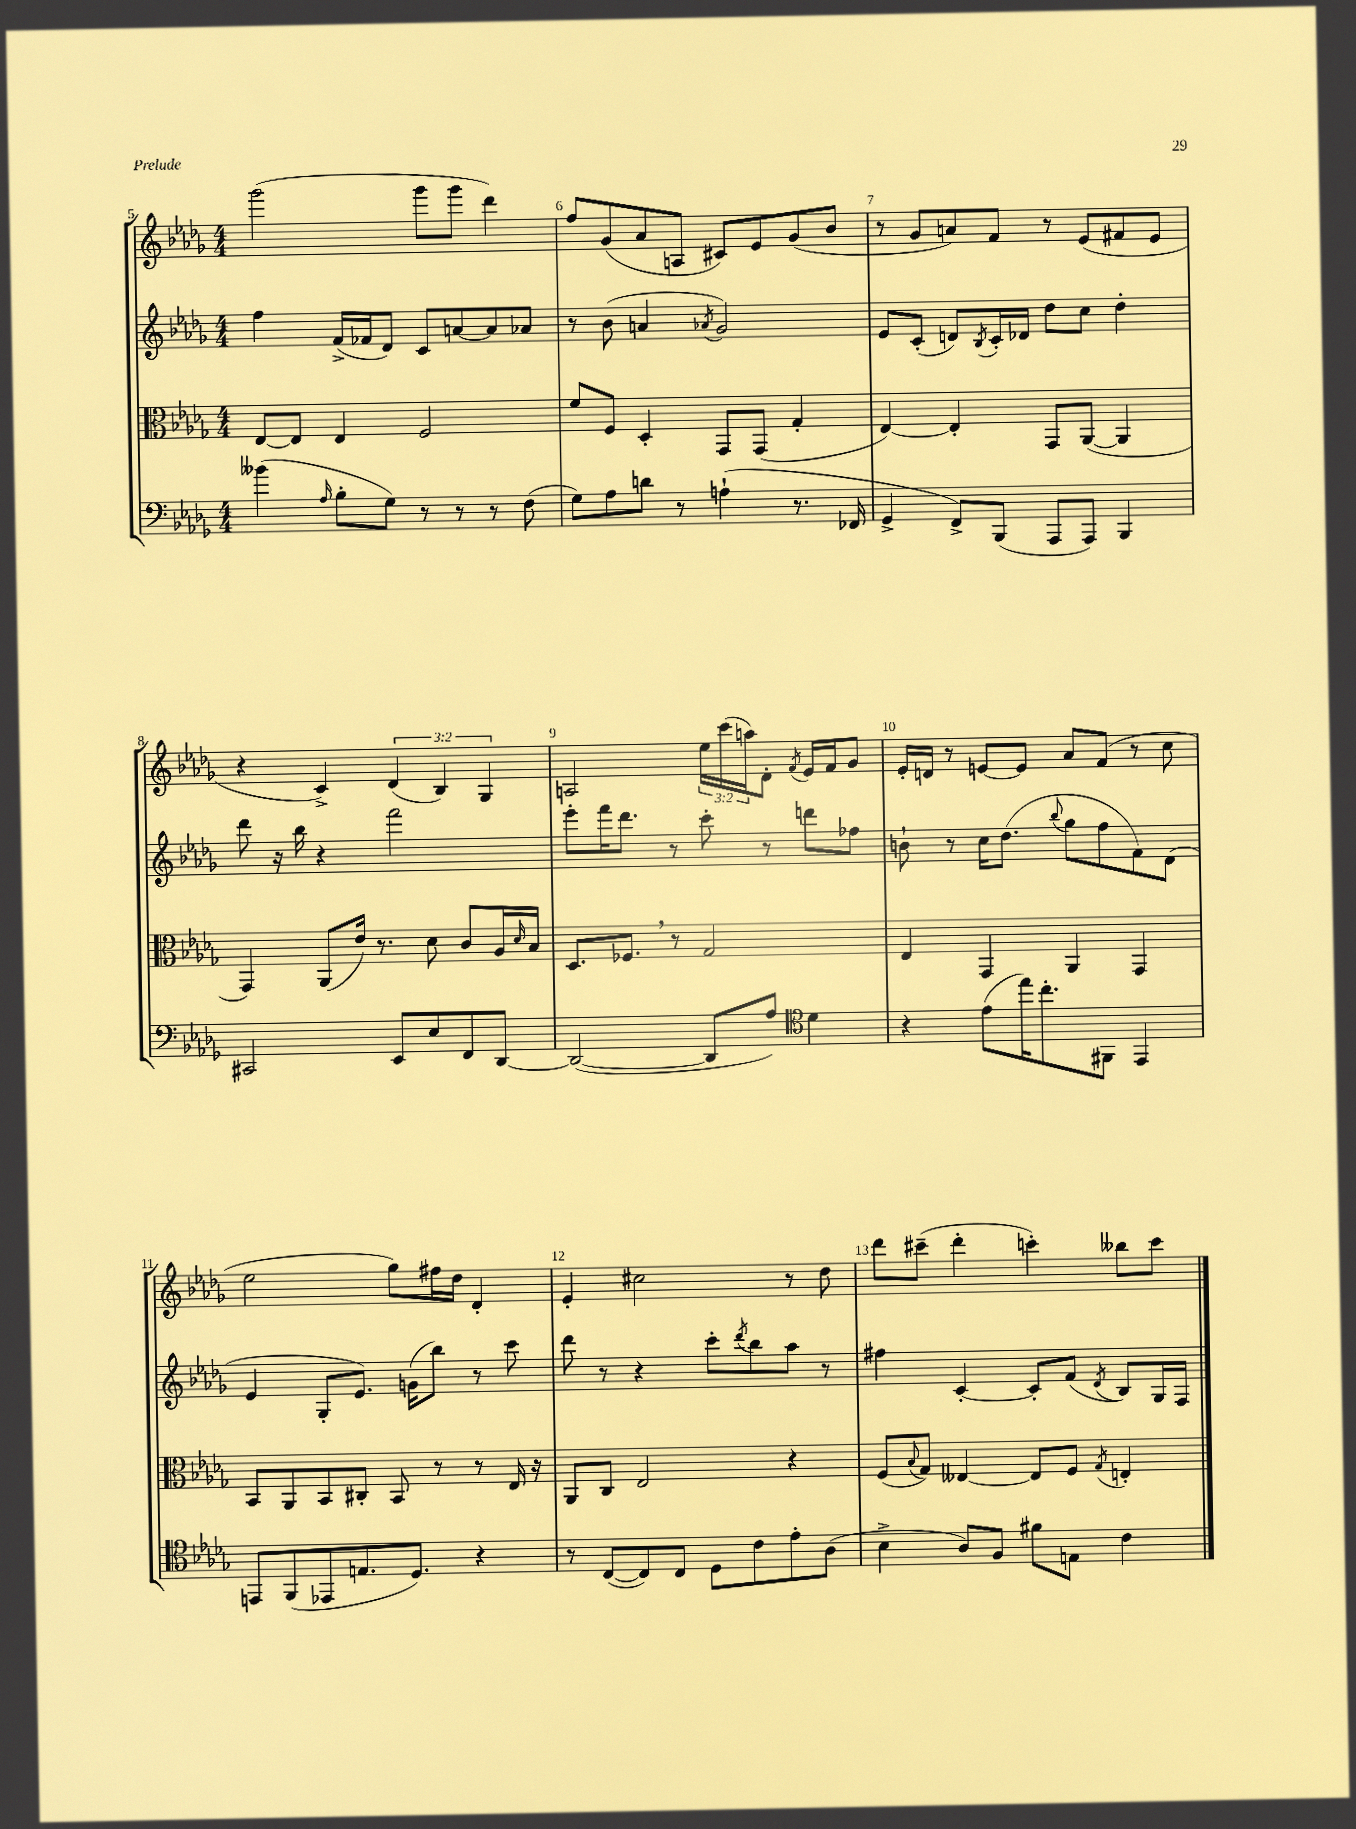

**kern	**kern	**kern	**kern
*part4	*part3	*part2	*part1
*staff4	*staff3	*staff2	*staff1
*clefF4	*clefC3	*clefG2	*clefG2
*k[b-e-a-d-g-]	*k[b-e-a-d-g-]	*k[b-e-a-d-g-]	*k[b-e-a-d-g-]
*M4/4	*M4/4	*M4/4	*M4/4
=5	=5	=5	=5
(4b--X\	[8E-/L	4ff\	(2ggg-\
.	8E-/J]	.	.
16qqA-/	.	.	.
8B-'\L	4E-/	(16f^/LL	.
.	.	16f-X/J	.
8G-\J)	.	8d-/J)	.
8r	2F/	8c/L	8ggg-\L
8r	.	[8an/	8ggg-\J
8r	.	8a/]	4ddd-\)
(8F\	.	8a-X/J	.
=6	=6	=6	=6
8G-\L)	8f/L	8r	8ff/L
8A-\	8F/J	(8b-\	(8g-/
8dn\J	4D-'/	4an/	8a-/
8r	.	.	8An/J
.	.	8qa-X/	.
(4An`\	8GG-/L	2g-/)	8c#X/L)
.	(8GG-/J	.	8e-/
8.r	4G-'/	.	(8g-/
.	.	.	8b-/J
16FF-X/	.	.	.
=7	=7	=7	=7
4GG-^/	[4E-/)	8e-/L	8r
.	.	(8c'/J	8g-/L
8FF^/L)	4E-'/]	8dn/L)	8an/)
.	.	8qB-/	.
(8BBB-/J	.	16c'/L	8f/J
.	.	16d-X/JJ	.
8AAA-/L	8GG-/L	8dd-\L	8r
8AAA-/J)	([8AA-/J	8cc\J	(8e-/L
4BBB-/	4AA-/]	4dd-'\	8f#X/
.	.	.	8e-/J
!!LO:LB:g=z
=8	=8	=8	=8
2CC#X/	4GG-/)	8ddd-\	4r
.	.	16r	.
.	.	16bb-\	.
.	(8AA-/L	4r	4c^/)
.	16e-/Jk)	.	.
.	8.r	.	.
8EE-/L	.	2fff\	(6d-/
8E-/	8d-\	.	.
.	.	.	6B-/)
8FF/	8c/L	.	.
.	.	.	6G-/
[8DD-/J	16A-/L	.	.
.	16qqd-/	.	.
.	16B-/JJ	.	.
=9	=9	=9	=9
(2DD-/_	8.D-/L	8eee-'\L	2An/
.	.	16fff\K	.
.	8.F-X,/J	8.ddd-\J	.
.	8r	8r	.
8DD-/L]	2G-/	8ccc'\	24ee-\LL
.	.	.	(24ccc\
.	.	.	24aan\J)
8A-/J)	.	8r	8d-'\J
*clefC4	*	*	*
.	.	.	8qf/
4d-\	.	8dddn\L	16e-/LL
.	.	.	16f/J
.	.	8ff-X\J	8g-/J
=10	=10	=10	=10
4r	4E-/	8bn`\	16e-'/LL
.	.	.	16dn/JJ
.	.	8r	8r
(8e-\L	4GG-/	16cc\KL	[8en/L
.	.	(8.dd-\J	.
16ee-\K)	.	.	8e/J]
8.cc'\	.	.	.
.	.	8qqbb-/	.
.	4AA-/	8gg-\L	8a-/L
8FF#X\J	.	8ff\	(8f/J
4EE-/	4GG-/	8f\)	8r
.	.	(8d-\J	8cc\
!!LO:LB:g=z
=11	=11	=11	=11
8EEn/L	8BB-/L	4e-/	2ee-\
(8FF/	8AA-/	.	.
8EE-X/	8BB-/	8G-'/L	.
8.En/	8C#X'/J	8.e-/J)	.
.	8BB-/	.	8gg-\L)
8.D-/J)	.	(16gn\KL	.
.	8r	8bb-\J)	16ff#X\L
.	.	.	16dd-\JJ
4r	8r	8r	4d-'/
.	16E-/	8ccc\	.
.	16r	.	.
=12	=12	=12	=12
8r	8AA-/L	8ddd-\	4e-'/
([8C/L	8C/J	8r	.
8C/])	2E-/	4r	2cc#X\
8C/J	.	.	.
8D-\L	.	8ccc'\L	.
.	.	8qddd-/	.
8c\	.	8bb-\	.
8e-'\	4r	8aa-\J	8r
(8A-\J	.	8r	8dd-\
=13	=13	=13	=13
4B-^\	(8F/L	4ff#X\	8ddd-\L
.	8qqB-/	.	.
.	8G-/J)	.	(8ccc#X~\J
8A-/L)	[4E--X/	[4c'/	4ddd-'\
8F/J	.	.	.
8f#X\L	8E--/L]	8c'/L]	4cccn'\)
8En\J	8F/J	(8f/J	.
.	8qG-/	8qd-/	.
4c\	4En'/	8B-/L)	8bb--X\L
.	.	16G-/L	8ccc\J
.	.	16F/JJ	.
==	==	==	==
*-	*-	*-	*-
